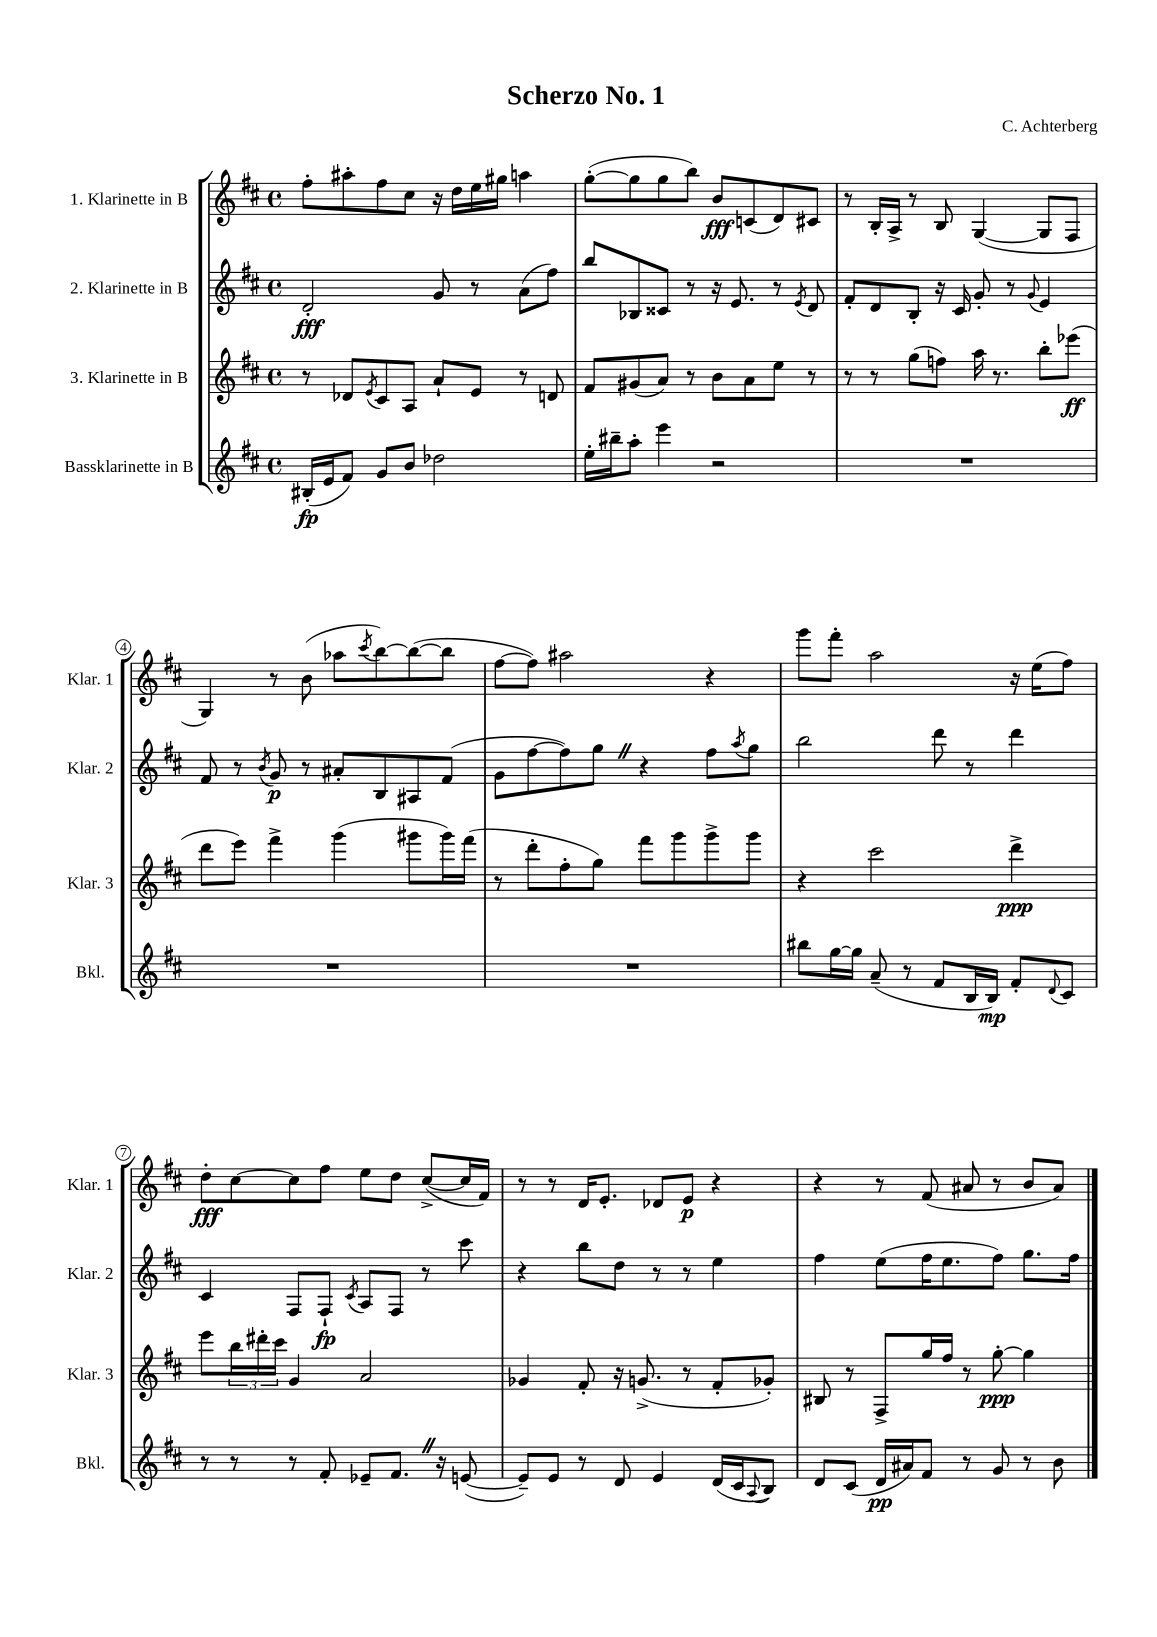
\header { title = "Scherzo No. 1" composer = "C. Achterberg" }
<<
\new StaffGroup <<
\new Staff = "s0" \with { instrumentName = "1. Klarinette in B" shortInstrumentName = "Klar. 1" } {
    \clef treble \key d \major \defaultTimeSignature \time 4/4
    fis''8-. ais''8-. fis''8 cis''8 r16 d''16 e''16 gis''16 a''4 |
    g''8~-.( g''8 g''8 b''8) b'8\fff c'8( d'8) cis'8 |
    r8 b16-. a16-> r8 b8 g4~( g8 fis8 |
    g4) r8 b'8( aes''8 \acciaccatura { cis'''8 } b''8~) b''8~( b''8 |
    fis''8~ fis''8) ais''2 r4 |
    g'''8 fis'''8-. a''2 r16 e''16( fis''8) |
    d''8-.\fff cis''8~ cis''8 fis''8 e''8 d''8 cis''8~->( cis''16 fis'16) |
    r8 r8 d'16 e'8.-. des'8 e'8\p r4 |
    r4 r8 fis'8( ais'8 r8 b'8 ais'8) \bar "|." |
}
\new Staff = "s1" \with { instrumentName = "2. Klarinette in B" shortInstrumentName = "Klar. 2" } {
    \clef treble \key d \major \defaultTimeSignature \time 4/4
    d'2-.\fff g'8 r8 a'8( fis''8) |
    b''8 bes8 cisis'8 r8 r16 e'8. r8 \acciaccatura { e'8 } d'8 |
    fis'8-. d'8 b8-. r16 cis'16 g'8-. r8 \appoggiatura { g'8 } e'4 |
    fis'8 r8 \acciaccatura { b'8 } g'8\p r8 ais'8-. b8 ais8 fis'8( |
    g'8 fis''8~ fis''8) g''8 \once \override BreathingSign.text = \markup { \musicglyph "scripts.caesura.straight" } \breathe r4 fis''8 \acciaccatura { a''8 } g''8 |
    b''2 d'''8 r8 d'''4 |
    cis'4 fis8 fis8-!\fp \acciaccatura { cis'8 } a8 fis8 r8 cis'''8 |
    r4 b''8 d''8 r8 r8 e''4 |
    fis''4 e''8( fis''16 e''8. fis''8) g''8. fis''16 \bar "|." |
}
\new Staff = "s2" \with { instrumentName = "3. Klarinette in B" shortInstrumentName = "Klar. 3" } {
    \clef treble \key d \major \defaultTimeSignature \time 4/4
    r8 des'8 \acciaccatura { e'8 } cis'8 a8 a'8-! e'8 r8 d'8 |
    fis'8 gis'8( a'8) r8 b'8 a'8 e''8 r8 |
    r8 r8 g''8( f''8) a''16 r8. b''8-. ees'''8\ff( |
    d'''8 e'''8) fis'''4-> g'''4( gis'''8 gis'''16) fis'''16( |
    r8 d'''8-. fis''8-. g''8) fis'''8 g'''8 g'''8-> g'''8 |
    r4 cis'''2 d'''4->\ppp |
    e'''8 \tuplet 3/2 { b''16 dis'''16-. cis'''16 } g'4 a'2 |
    ges'4 fis'8-. r16 g'8.->( r8 fis'8-. ges'8-.) |
    bis8 r8 fis8-> g''16 fis''16 r8 g''8~-.\ppp g''4 \bar "|." |
}
\new Staff = "s3" \with { instrumentName = "Bassklarinette in B" shortInstrumentName = "Bkl." } {
    \clef treble \key d \major \defaultTimeSignature \time 4/4
    bis16-.\fp( e'16 fis'8) g'8 b'8 des''2 |
    e''16-. bis''16-- a''8-. e'''4 r2 |
    R1 |
    R1 |
    R1 |
    bis''8 g''16~ g''16 a'8--( r8 fis'8 b16 b16\mp) fis'8-. \appoggiatura { d'8 } cis'8 |
    r8 r8 r8 fis'8-. ees'8-- fis'8. \once \override BreathingSign.text = \markup { \musicglyph "scripts.caesura.straight" } \breathe r16 e'8~( |
    e'8--) e'8 r8 d'8 e'4 d'16( cis'16 \appoggiatura { a8 } b8) |
    d'8 cis'8( d'16\pp ais'16) fis'8 r8 g'8 r8 b'8 \bar "|." |
}
>>
>>
\layout { \context { \Score \override BarNumber.stencil = #(make-stencil-circler 0.1 0.3 ly:text-interface::print) } }
